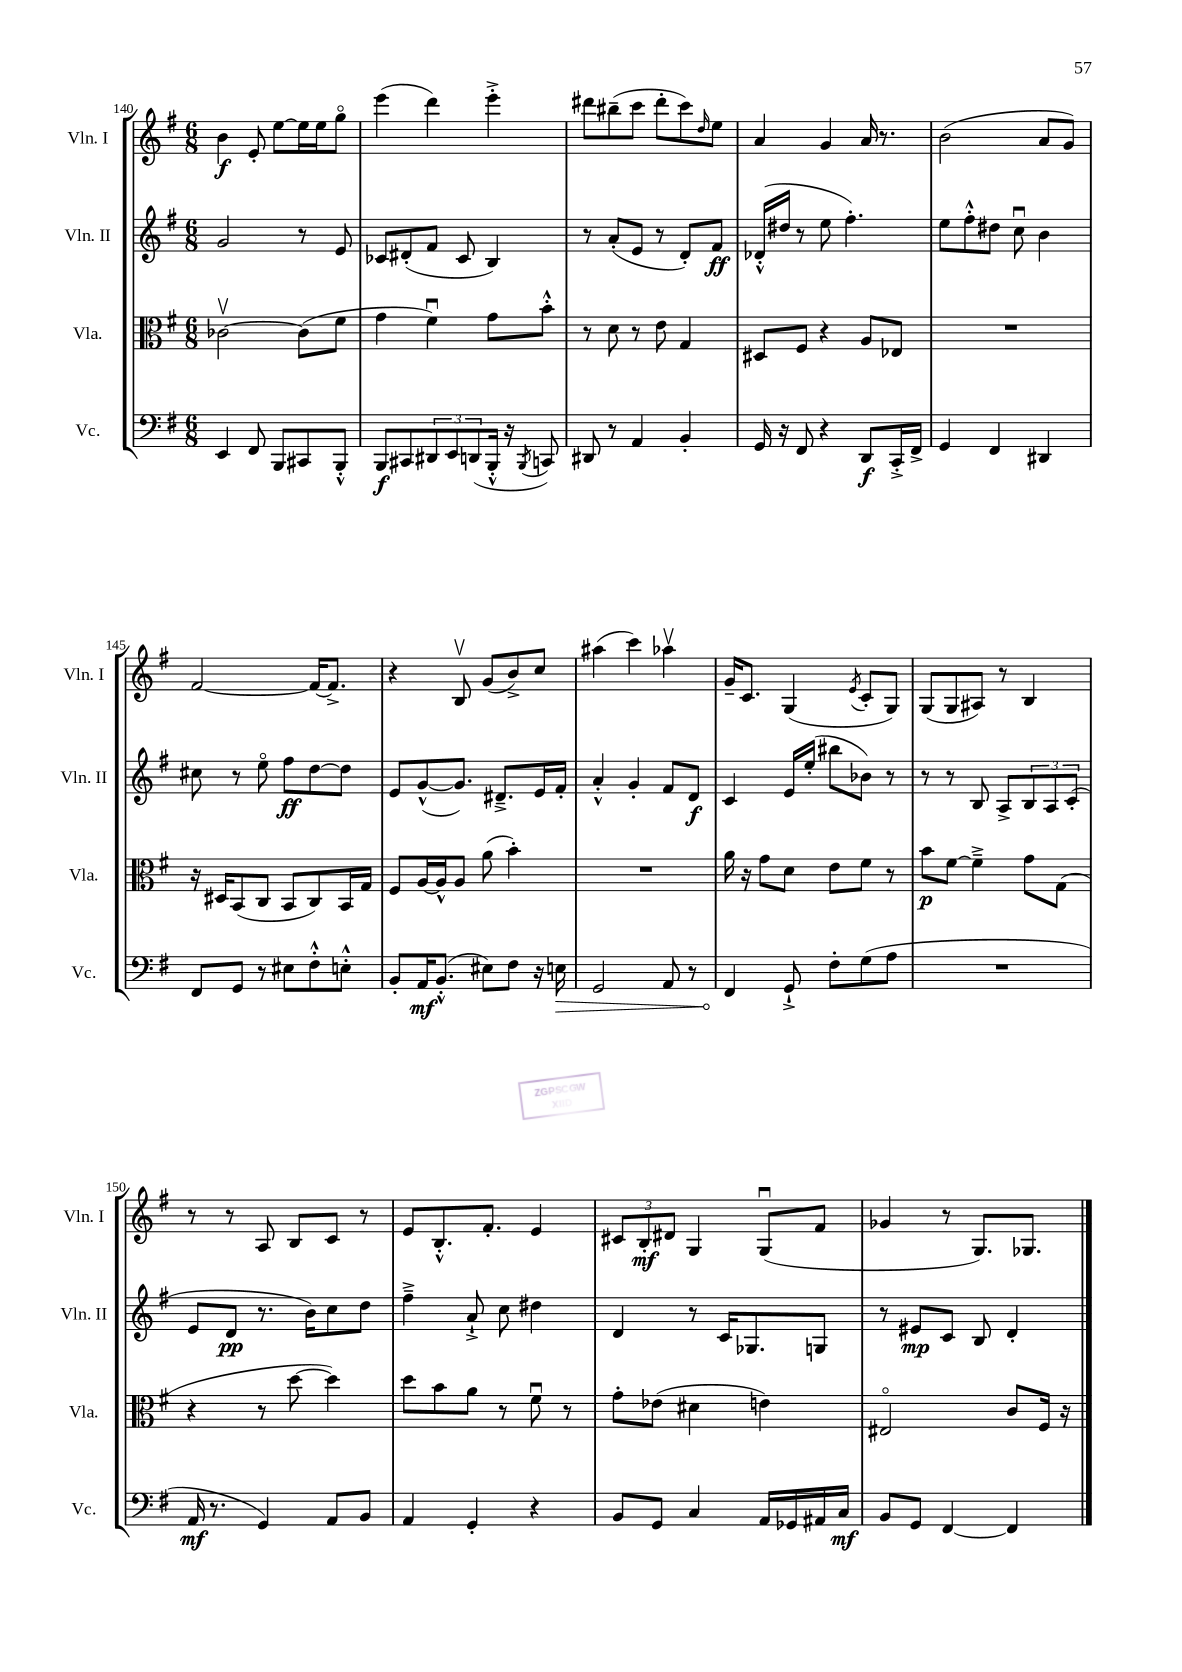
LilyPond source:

<<
\new StaffGroup <<
\new Staff = "s0" \with { instrumentName = "Vln. I" shortInstrumentName = "Vln. I" } {
    \clef treble \key g \major \numericTimeSignature \time 6/8
    b'4\f e'8-. e''8~ e''16 e''16 g''8\flageolet |
    e'''4( d'''4) e'''4-.-> |
    dis'''8 bis''8--( c'''8 dis'''8-. c'''8) \grace { d''16 } e''8 |
    a'4 g'4 a'16 r8. |
    b'2( a'8 g'8) |
    fis'2~ fis'16~ fis'8.-> |
    r4 b8\upbow g'8( b'8->) c''8 |
    ais''4( c'''4) aes''4\upbow |
    g'16-- c'8. g4( \acciaccatura { e'8 } c'8-. g8) |
    g8( g8 ais8) r8 b4 |
    r8 r8 a8 b8 c'8 r8 |
    e'8 b8.-.-^ fis'8.-. e'4 |
    \tuplet 3/2 { cis'8 b8-.\mf dis'8 } g4 g8\downbow( fis'8 |
    ges'4 r8 g8.) ges8. \bar "|." |
}
\new Staff = "s1" \with { instrumentName = "Vln. II" shortInstrumentName = "Vln. II" } {
    \clef treble \key g \major \numericTimeSignature \time 6/8
    g'2 r8 e'8 |
    ces'8 dis'8-.( fis'8 ces'8 b4) |
    r8 a'8-.( e'8 r8 d'8-.) fis'8\ff |
    des'16-.-^( dis''16 r8 e''8 fis''4.-.) |
    e''8 fis''8-.-^ dis''8 c''8\downbow b'4 |
    cis''8 r8 e''8\flageolet fis''8\ff d''8~ d''8 |
    e'8 g'8~-^( g'8.) dis'8.---> e'16 fis'16-. |
    a'4-.-^ g'4-. fis'8 d'8\f |
    c'4 e'16 e''16-.( bis''8 bes'8) r8 |
    r8 r8 b8 a8-> \tuplet 3/2 { b8 a8 c'8-.( } |
    e'8 d'8\pp r8. b'16) c''8 d''8 |
    fis''4---> a'8-!-> c''8 dis''4 |
    d'4 r8 c'16 ges8. g8 |
    r8 eis'8\mp c'8 b8 d'4-. \bar "|." |
}
\new Staff = "s2" \with { instrumentName = "Vla." shortInstrumentName = "Vla." } {
    \clef alto \key g \major \numericTimeSignature \time 6/8
    ces'2~\upbow ces'8( fis'8 |
    g'4 fis'4\downbow) g'8 b'8-.-^ |
    r8 d'8 r8 e'8 g4 |
    dis8 fis8 r4 a8 ees8 |
    R2. |
    r16 dis16 b,8( c8 b,8 c8) b,16 g16 |
    fis8 a16~ a16-^ a8 a'8( b'4-.) |
    R2. |
    a'16 r16 g'8 d'8 e'8 fis'8 r8 |
    b'8\p fis'8~ fis'4---> g'8 g8( |
    r4 r8 d''8~ d''4) |
    d''8 b'8 a'8 r8 fis'8\downbow r8 |
    g'8-. ees'8( dis'4 e'4) |
    eis2\flageolet c'8 fis16 r16 \bar "|." |
}
\new Staff = "s3" \with { instrumentName = "Vc." shortInstrumentName = "Vc." } {
    \clef bass \key g \major \numericTimeSignature \time 6/8
    e,4 fis,8 b,,8 cis,8 b,,8-.-^ |
    b,,8\f cis,8 \tuplet 3/2 { dis,8 e,8 d,8( } b,,16-.-^ r16 \acciaccatura { b,,8 } c,8) |
    dis,8 r8 a,4 b,4-. |
    g,16 r16 fis,8 r4 d,8\f c,16-.-> fis,16-> |
    g,4 fis,4 dis,4 |
    fis,8 g,8 r8 eis8 fis8-.-^ e8-.-^ |
    b,8-. a,16\mf b,8.-.-^( eis8) fis8 r16 \once \override Hairpin.circled-tip = ##t e16\> |
    g,2 a,8 r8 |
    fis,4\! g,8-!-> fis8-. g8( a8 |
    R2. |
    a,16\mf r8. g,4) a,8 b,8 |
    a,4 g,4-. r4 |
    b,8 g,8 c4 a,16 ges,16 ais,16 c16\mf |
    b,8 g,8 fis,4~ fis,4 \bar "|." |
}
>>
>>
\layout { \context { \Score currentBarNumber = #140 } }
